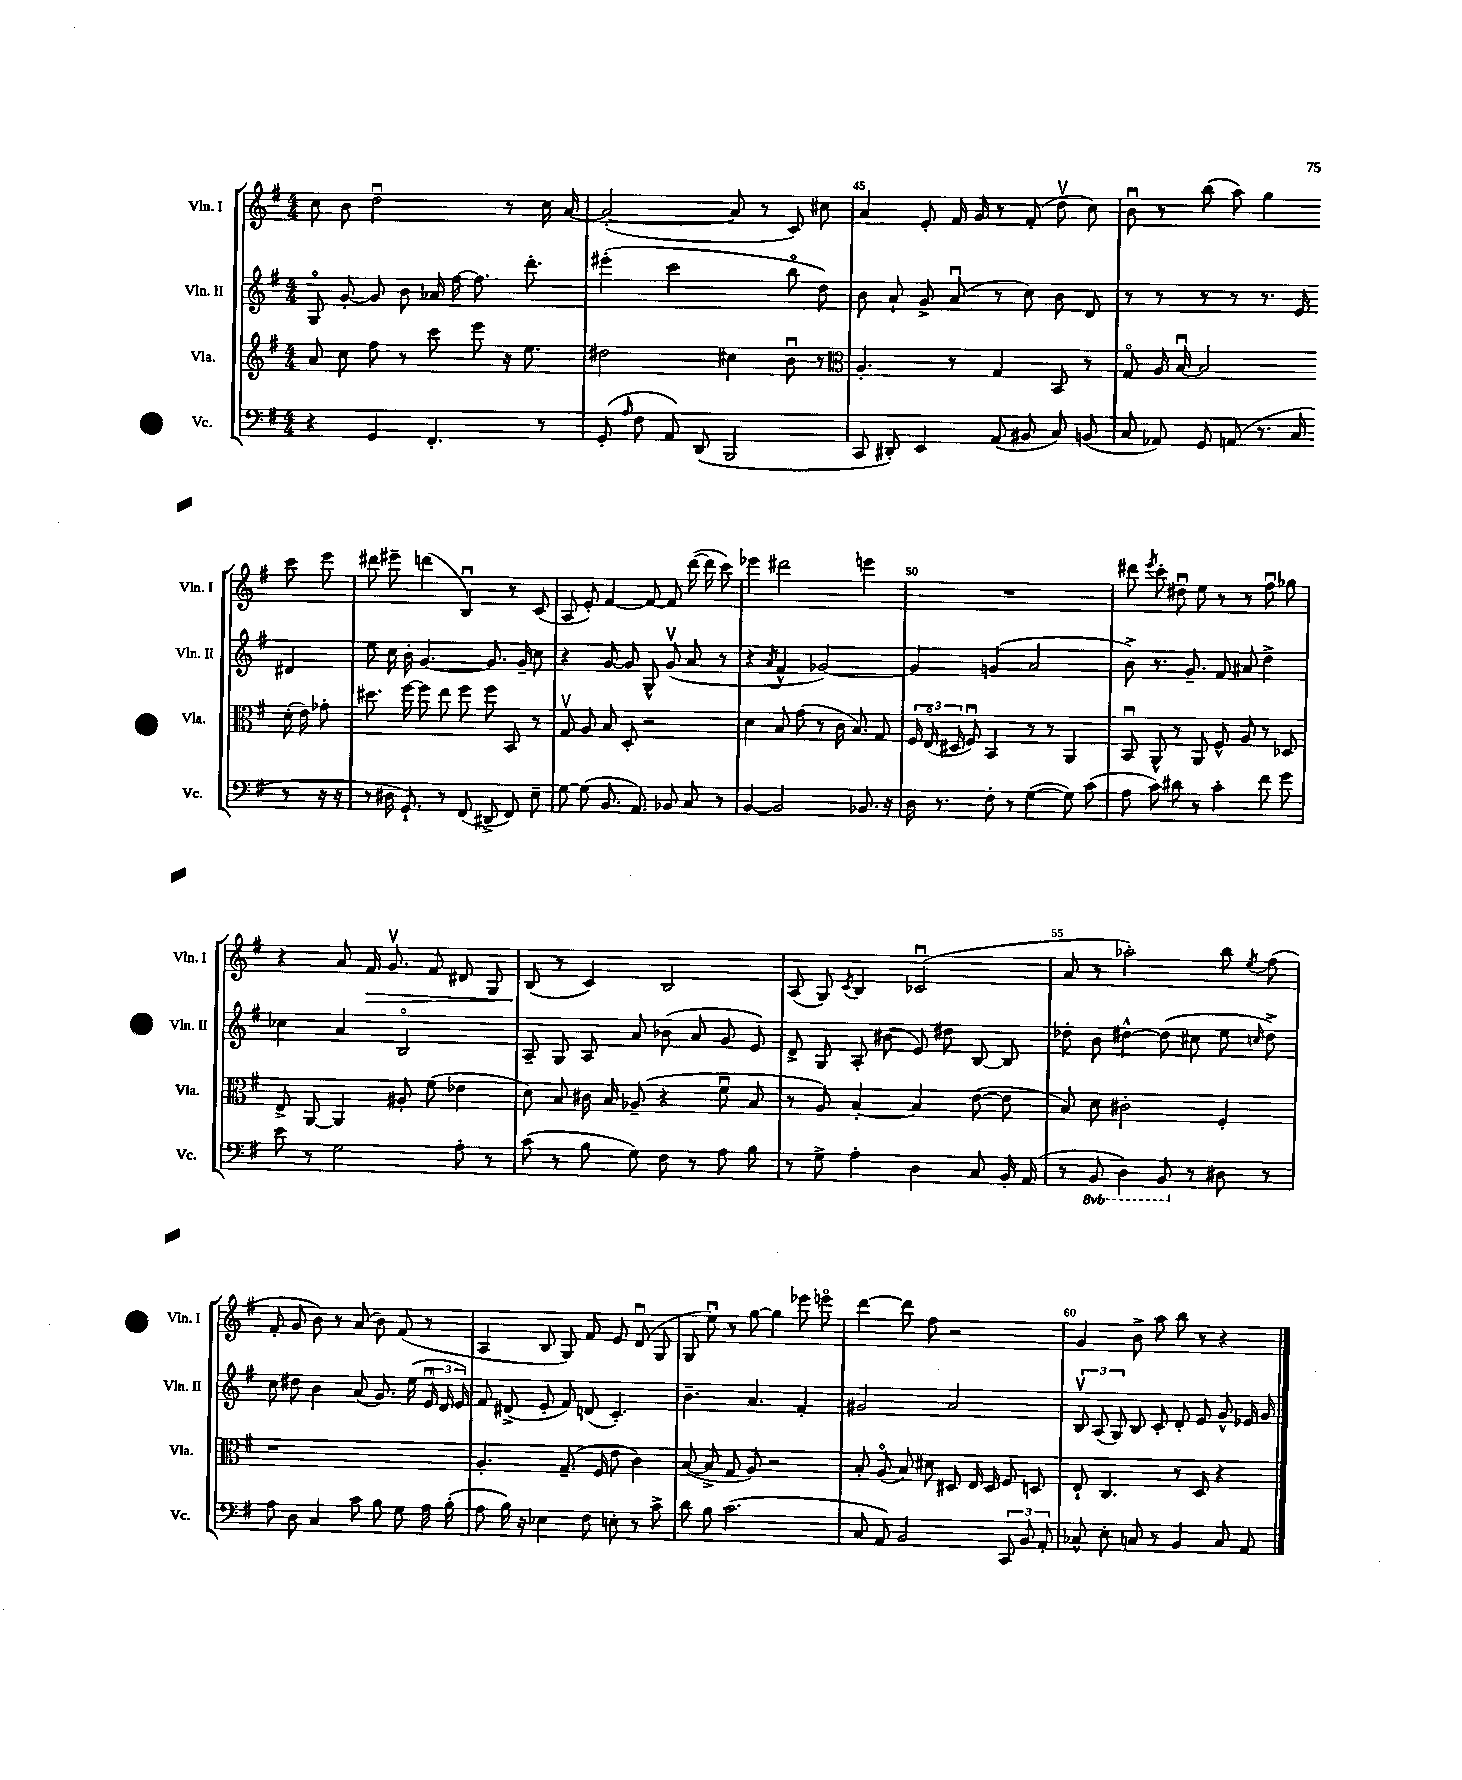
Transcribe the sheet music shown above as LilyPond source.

<<
\new StaffGroup <<
\new Staff = "s0" \with { instrumentName = "Vln. I" shortInstrumentName = "Vln. I" } {
    \clef treble \key g \major \numericTimeSignature \time 4/4
    \autoBeamOff c''8 b'8 d''2\downbow r8 c''16 a'16~ |
    a'2~-.( a'8 r8 c'8) cis''8 |
    a'4 e'8-. fis'16 g'16 r8 fis'8-.( d''8\upbow c''8) |
    b'8\downbow r8 b''8( a''8) g''4 c'''8 e'''8 |
    dis'''8 eis'''8-- d'''4( b4\downbow) r8 c'8( |
    a8 e'8-.) fis'4~ fis'8~ fis'8 d'''16~( d'''16 c'''8) |
    ees'''4 dis'''2 e'''4 |
    R1 |
    dis'''8 \acciaccatura { e'''8 } c'''8-. dis''8\downbow e''8 r8 r8 fis''8\downbow ges''8 |
    r4 a'8 fis'16\> g'8.\upbow fis'8 dis'8 g8 |
    b8\!( r8 c'4) b2 |
    a8( g8) \acciaccatura { c'8 } b4 ces'2\downbow( |
    a'8 r8 aes''2-.) b''8 \acciaccatura { e''8 } fis''8( |
    fis'8-. g'8 b'8) r8 a'8( b'8) fis'8( r8 |
    a4 b8 g8) fis'8 e'8 d'8\downbow( g8 |
    g8 e''8\downbow) r8 g''8~ g''4 ees'''8 e'''8\flageolet |
    d'''4~ d'''8 fis''8 r2 |
    g'4 b'8-> a''8 b''8 r8 r4 \bar "|." |
}
\new Staff = "s1" \with { instrumentName = "Vln. II" shortInstrumentName = "Vln. II" } {
    \clef treble \key g \major \numericTimeSignature \time 4/4
    \autoBeamOff g8\flageolet g'8~-. g'8 b'8 aes'16 fis''16~ fis''8. d'''8.-. |
    eis'''4-.( c'''2 b''8\flageolet d''8) |
    b'8 a'8-! g'8-> a'8\downbow( r8 c''8) b'8 d'8 |
    r8 r8 r8 r8 r8. e'16 dis'4 |
    e''8 c''16 b'16-. g'4.~ g'8. g'16-- c''8 |
    r4 g'8~ g'8 g8-^ g'8\upbow( a'8 r8 |
    r4 \acciaccatura { a'8 } fis'4-^ ges'2~) |
    ges'4 g'4( a'2 |
    b'8->) r8. g'8.-- fis'8 ais'8 d''4-> |
    ces''4 a'4 b2\flageolet |
    a8-- g8 a8 a'8 bes'8( a'8 g'8 e'8) |
    d'8-> g8 a8-. bis'8( e'8) dis''8 b8~ b8 |
    des''8-. b'8 dis''4~-^ dis''8( cis''8 e''8 \grace { c''16 } dis''8->) |
    c''8 dis''8 b'4 a'8( g'8.) e''16( \tuplet 3/2 { e'16\downbow d'16 e'16) } |
    fis'8 dis'8->( e'8-. fis'8) d'8( c'4.-.) |
    b'4.-- a'4. fis'4-. |
    gis'2 a'2 |
    \tuplet 3/2 { b8\upbow a8( g8) } b8 c'8-. d'8-. e'8 g'8-^ ees'16 g'16 \bar "|." |
}
\new Staff = "s2" \with { instrumentName = "Vla." shortInstrumentName = "Vla." } {
    \clef treble \key g \major \numericTimeSignature \time 4/4
    \autoBeamOff a'8 c''8 fis''8 r8 c'''8 e'''8 r16 e''8. |
    dis''2 cis''4 b'8\downbow r8 |
    \clef alto a4.-. r8 g4 b,8 r8 |
    g8\flageolet a16 b16~\downbow b2 d'16-.( e'16) ges'8-. |
    dis''8. fis''16~ fis''8 e''8 fis''8 fis''8 b,8 r8 |
    g8\upbow a8 b8 d8-. r2 |
    d'4 b8 g'8( r8 c'16 b8.) g8 |
    \tuplet 3/2 { fis16 e16\flageolet( dis16 } fis8\downbow) b,4 r8 r8 a,4 |
    b,8\downbow a,8-^ r8 a,8 fis8-^ a8 r8 des8 |
    e8-> a,8~ a,4 ais8-. fis'8( ees'4 |
    d'8) b8 cis'16 b16 aes8--( r4 fis'8\downbow b8 |
    r8 a8) b4~-. b4 e'8~( e'8 |
    b8) d'8 cis'2-. fis4-. |
    r1 |
    a4.-. g8.--( fis16 e'8 c'4) |
    b8~( b8-> g8 a8) r2 |
    b8-. a8\flageolet( b8) dis'8 dis8 e16 dis16 fis8 d8 |
    e8-! c4. r8 d8 r4 \bar "|." |
}
\new Staff = "s3" \with { instrumentName = "Vc." shortInstrumentName = "Vc." } {
    \clef bass \key g \major \numericTimeSignature \time 4/4 \set Staff.ottavationMarkups = #ottavation-simple-ordinals
    \autoBeamOff r4 g,4 fis,4.-. r8 |
    g,8-.( \grace { a16 } fis8 a,8) d,8( b,,2 |
    c,8 dis,8-.) e,4 a,8( bis,8 c8) b,8( |
    c8 aes,8) g,8 a,8( r8. c16 r8 r16 r16 |
    r8 dis16 g,8.-!) r8 fis,8( dis,8-> fis,8) e8-- |
    g8~ g8( b,8. a,8.) bes,8 c8 r8 |
    b,4~ b,2 bes,8. r16 |
    d16 r8. fis8-. r8 g4~( g8) c'8( |
    a8 c'8) dis'8 r8 c'4-. fis'8 g'8 |
    e'8 r8 g2 a8-. r8 |
    c'8( r8 b8 g8) fis8 r8 a8 b8 |
    r8 g8-> a4-. d4 c8 b,16-. a,16( |
    r8 \ottava #-1 b,,8 d,4) b,,8 \ottava #0 r8 dis8 r8 |
    a8 d8 c4 c'8 b8 g8 a16 b16-.( |
    a8 b16) r16 ees4 fis8 e8-. r8 c'8-> |
    d'8 b8 c'2.( |
    c8 a,8) b,2 \tuplet 3/2 { c,8 b,8 a,8-. } |
    ces8-^ e8-. c8 r8 b,4 c8 a,8 \bar "|." |
}
>>
>>
\layout { \context { \Score currentBarNumber = #43 \override BarNumber.break-visibility = ##(#f #t #t) barNumberVisibility = #(every-nth-bar-number-visible 5) } }
